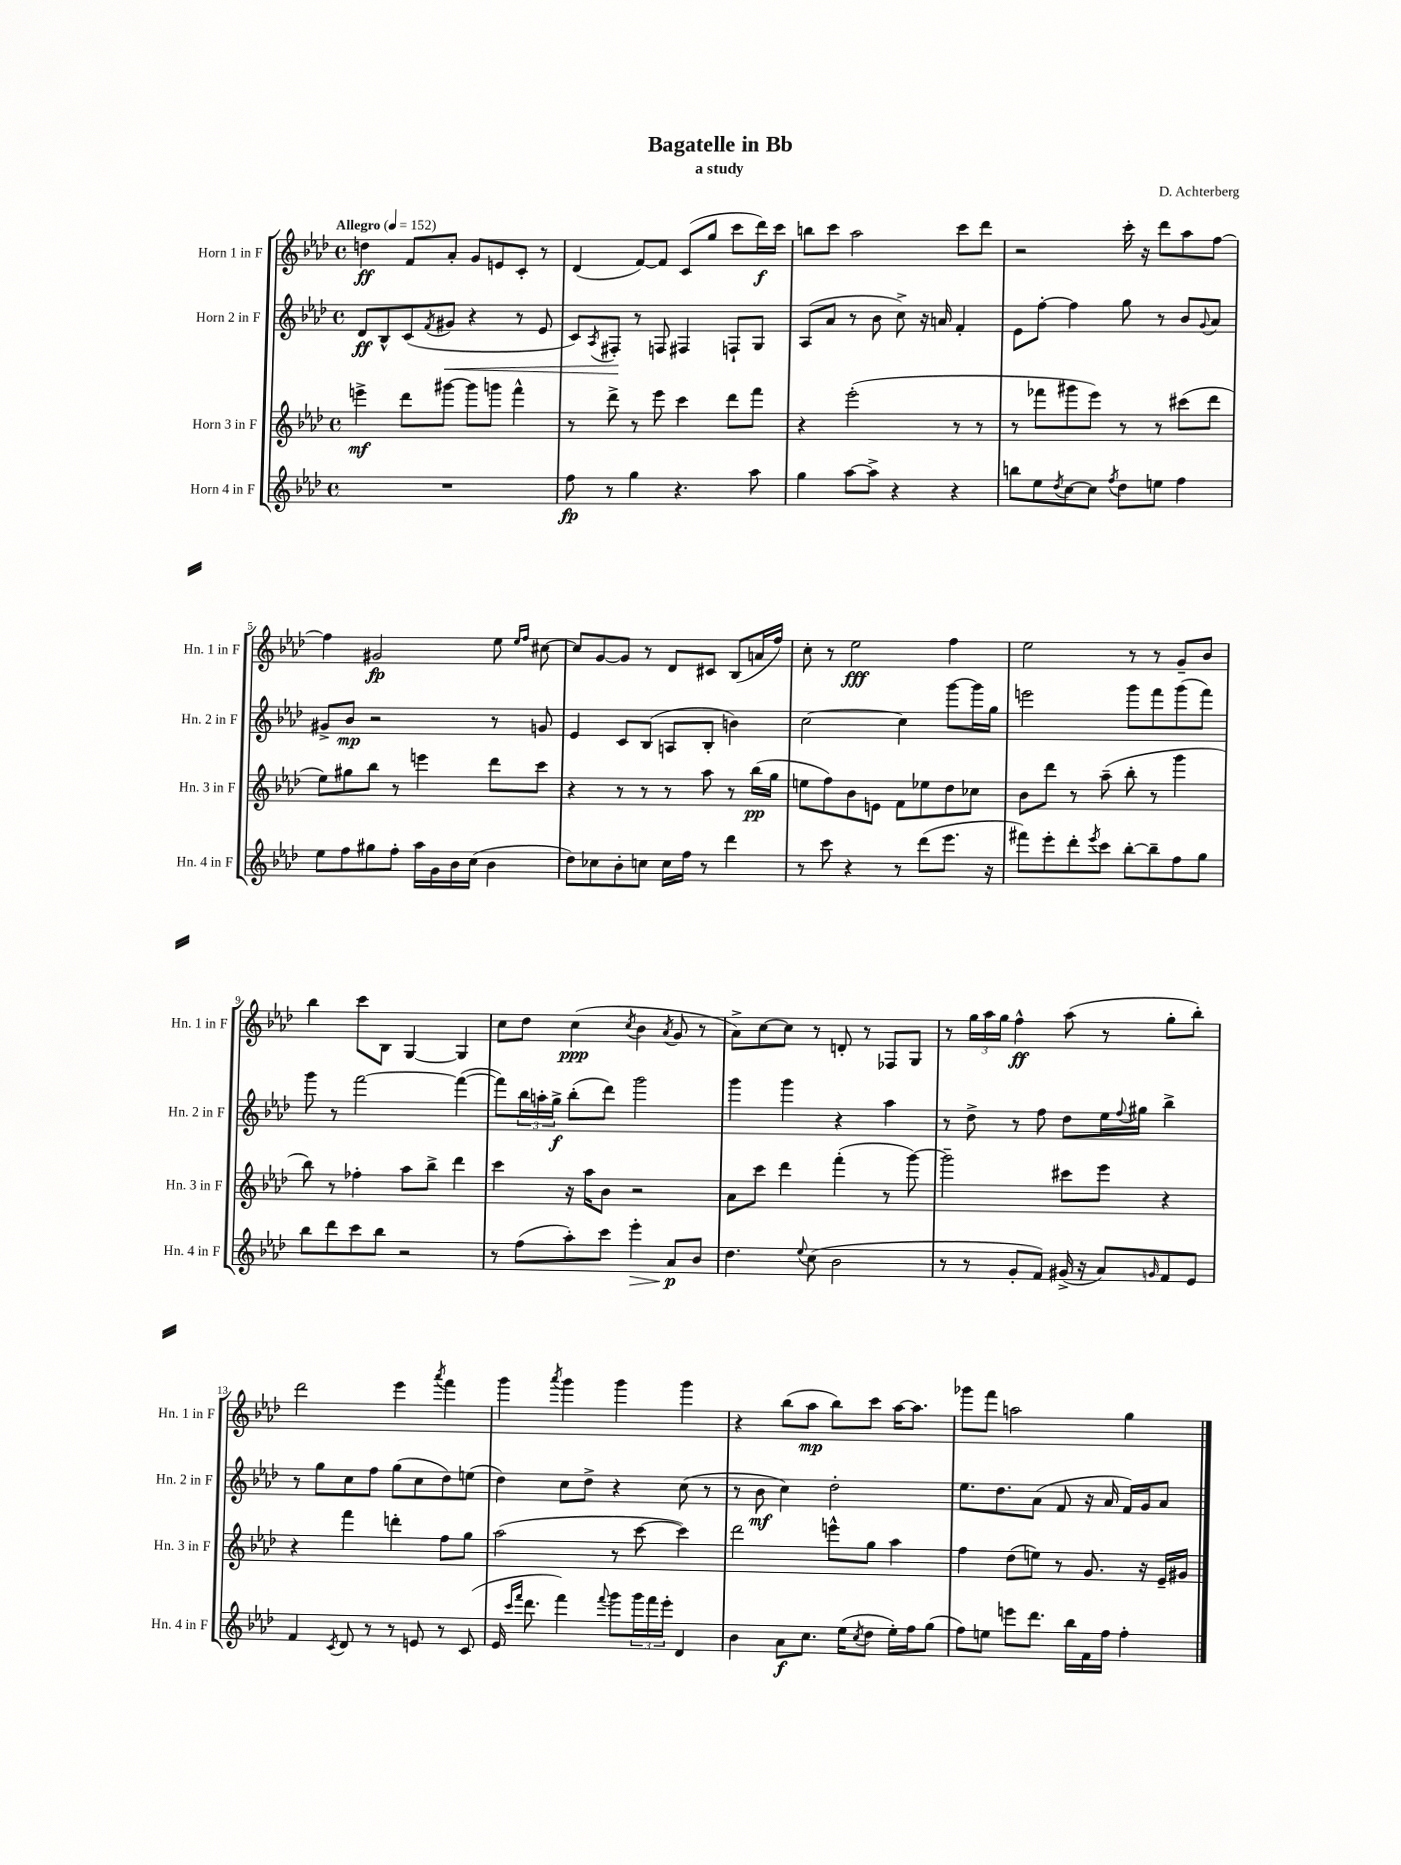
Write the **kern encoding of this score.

**kern	**kern	**kern	**kern
*staff4	*staff3	*staff2	*staff1
*clefG2	*clefG2	*clefG2	*clefG2
*k[b-e-a-d-]	*k[b-e-a-d-]	*k[b-e-a-d-]	*k[b-e-a-d-]
*M4/4	*M4/4	*M4/4	*M4/4
*met(c)	*met(c)	*met(c)	*met(c)
*MM152	*MM152	*MM152	*MM152
1r	4eee^	8d-	4dd
.	.	8B-^^	.
.	8ddd-	(8c	8f
.	.	8qf	.
.	[8ggg#	8g#	8a-'
.	8ggg#]	4r	8g
.	8ggg	.	8e
.	4fff^^	8r	8c'
.	.	8e-	8r
=	=	=	=
8ff	8r	8c)	(4d-
.	.	8qA-	.
8r	8ddd-^	8F#'	.
4gg	8r	8r	[8f)
.	8eee-	8F	8f]
4.r	4ccc	4F#	(8c
.	.	.	8gg
.	8ddd-	8F`	8ccc
8aa-	8fff	8G	16ddd-)
.	.	.	16ccc
=	=	=	=
4gg	4r	(8A-	8bb
.	.	8a-	8ccc
[8aa-	(2eee-'	8r	2aa-
8aa-^]	.	8b-	.
4r	.	8cc^)	.
.	.	16r	.
.	.	16a	.
4r	8r	4f'	8ccc
.	8r	.	8ddd-
=	=	=	=
8bb	8r	8e-	2r
8ee-	8fff-	[8ff'	.
8qdd-	.	.	.
[8cc	8ggg#	4ff]	.
8cc]	8eee-)	.	.
8qff	.	.	.
8dd-	8r	8gg	16ccc'
.	.	.	16r
8ee	8r	8r	8ddd-
4ff	(8ccc#	8b-	8aa-
.	.	8qqg	.
.	8ddd-	8a-	[8ff
=	=	=	=
8ee-	8ee-)	8g#^	4ff]
8ff	8gg#	8b-	.
8gg#	8bb-	2r	2g#
8ff'	8r	.	.
16aa-	4eee	.	.
16g	.	.	.
16b-	.	.	.
(16cc	.	.	.
4b-	8ddd-	8r	8ee-
.	.	.	16qqee-
.	.	.	16qqff
.	8ccc	8g	[8cc#
=	=	=	=
8dd-)	4r	4e-	8cc#]
8cc-	.	.	[8g
8b-'	8r	8c	8g]
8cc	8r	(8B-	8r
16cc	8r	8A	8d-
16ff	.	.	.
8r	8aa-	8B-'	8c#
4ddd-	8r	4b)	(8B-
.	(16bb-	.	16a
.	16gg	.	16ff)
=	=	=	=
8r	8ee	[2cc	8cc'
8ccc	8ff)	.	8r
4r	8b-	.	2ee-
.	8e	.	.
8r	8f	4cc]	.
(8ddd-	8ee-	.	.
8.eee-	8dd-	[8ggg	4ff
.	8cc-	16ggg]	.
16r	.	16gg	.
=	=	=	=
8fff#)	8b-	2eee	2ee-
8eee-'	8ddd-	.	.
8ddd-'	8r	.	.
8qeee-	.	.	.
8ccc	(8aa-~	.	.
[8bb-'	8bb-'	8ggg	8r
8bb-~]	8r	8fff	8r
8ff	4ggg	(8ggg	8g~
8gg	.	8fff)	8b-
=	=	=	=
8bb-	8bb-)	8ggg	4bb-
8ddd-	8r	8r	.
8ccc	4ff-'	[2fff	8ccc
8bb-	.	.	8B-
2r	8aa-	.	[4G
.	8bb-^	.	.
.	4ddd-	(4fff_	4G]
=	=	=	=
8r	4ccc	8fff])	8cc
(8ff	.	24bb-	8dd-
.	.	24aa'	.
.	.	24gg^	.
8aa-')	16r	(8bb-'	(4cc
.	16aa-	.	.
8ccc	8b-	8ddd-)	.
.	.	.	8qcc
4eee-'	2r	2ggg	4b-
.	.	.	8qa-
8a-	.	.	8g
8b-	.	.	8r
=	=	=	=
4.dd-	8a-	4ggg	8a-^)
.	8ccc	.	[8cc
.	4ddd-	4ggg	8cc]
8qqee-	.	.	.
(8cc	.	.	8r
2b-	(4fff'	4r	8d'
.	.	.	8r
.	8r	4aa-	8F-
.	[8ggg)	.	8G
=	=	=	=
8r	2ggg~]	8r	8r
8r	.	8dd-^	24gg
.	.	.	24aa-
.	.	.	24gg
8g'	.	8r	4ff^^
8f)	.	8ff	.
(16g#^	8ccc#	8dd-	(8aa-
16r	.	.	.
8a-)	8eee-	16ee-	8r
.	.	8qqff	.
.	.	16gg#	.
16qqg	.	.	.
8f	4r	4bb-^	8gg'
8e-	.	.	8bb-')
=	=	=	=
4f	4r	8r	2ddd-
.	.	8gg	.
8qc	.	.	.
8d-	4fff	8cc	.
8r	.	8ff	.
8r	4ddd'	(8gg	4eee-
8e	.	8cc	.
.	.	.	8qaaa-
8r	8ff	8dd-)	4fff
(8c	8gg	(8ee	.
=	=	=	=
16e-	(2aa-	4dd-)	4ggg
16qqccc	.	.	.
16qqfff	.	.	.
8.ddd-	.	.	.
.	.	.	8qaaa-
4fff)	.	8cc	4ggg
.	.	8dd-^	.
8qqfff	.	.	.
8ggg	8r	4r	4ggg
24ggg	[8ccc	.	.
24fff	.	.	.
24eee-'	.	.	.
4d-	4ccc])	(8cc	4ggg
.	.	8r	.
=	=	=	=
4b-	2ddd-	8r	4r
.	.	8b-	.
8a-	.	4cc)	(8bb-
8.cc	.	.	8aa-
.	8eee^^	2dd-'	8bb-)
(16ee-	.	.	.
8qcc	.	.	.
8dd-	8gg	.	8ccc
16ee-')	4aa-	.	[16aa-
16ff	.	.	8.aa-]
(8gg	.	.	.
=	=	=	=
8ff)	4ff	8.ee-	8ggg-
8ee	.	.	8fff
.	.	8.dd-	.
8eee	(8dd-	.	2aa
8.ddd-	8ee)	(8a-	.
.	8r	8f	.
16bb-	.	.	.
16f	8.g	16r	.
16ff	.	16a-	.
4ff'	.	16f)	4gg
.	16r	16g	.
.	16e-~	8a-	.
.	16g#	.	.
==	==	==	==
*-	*-	*-	*-
